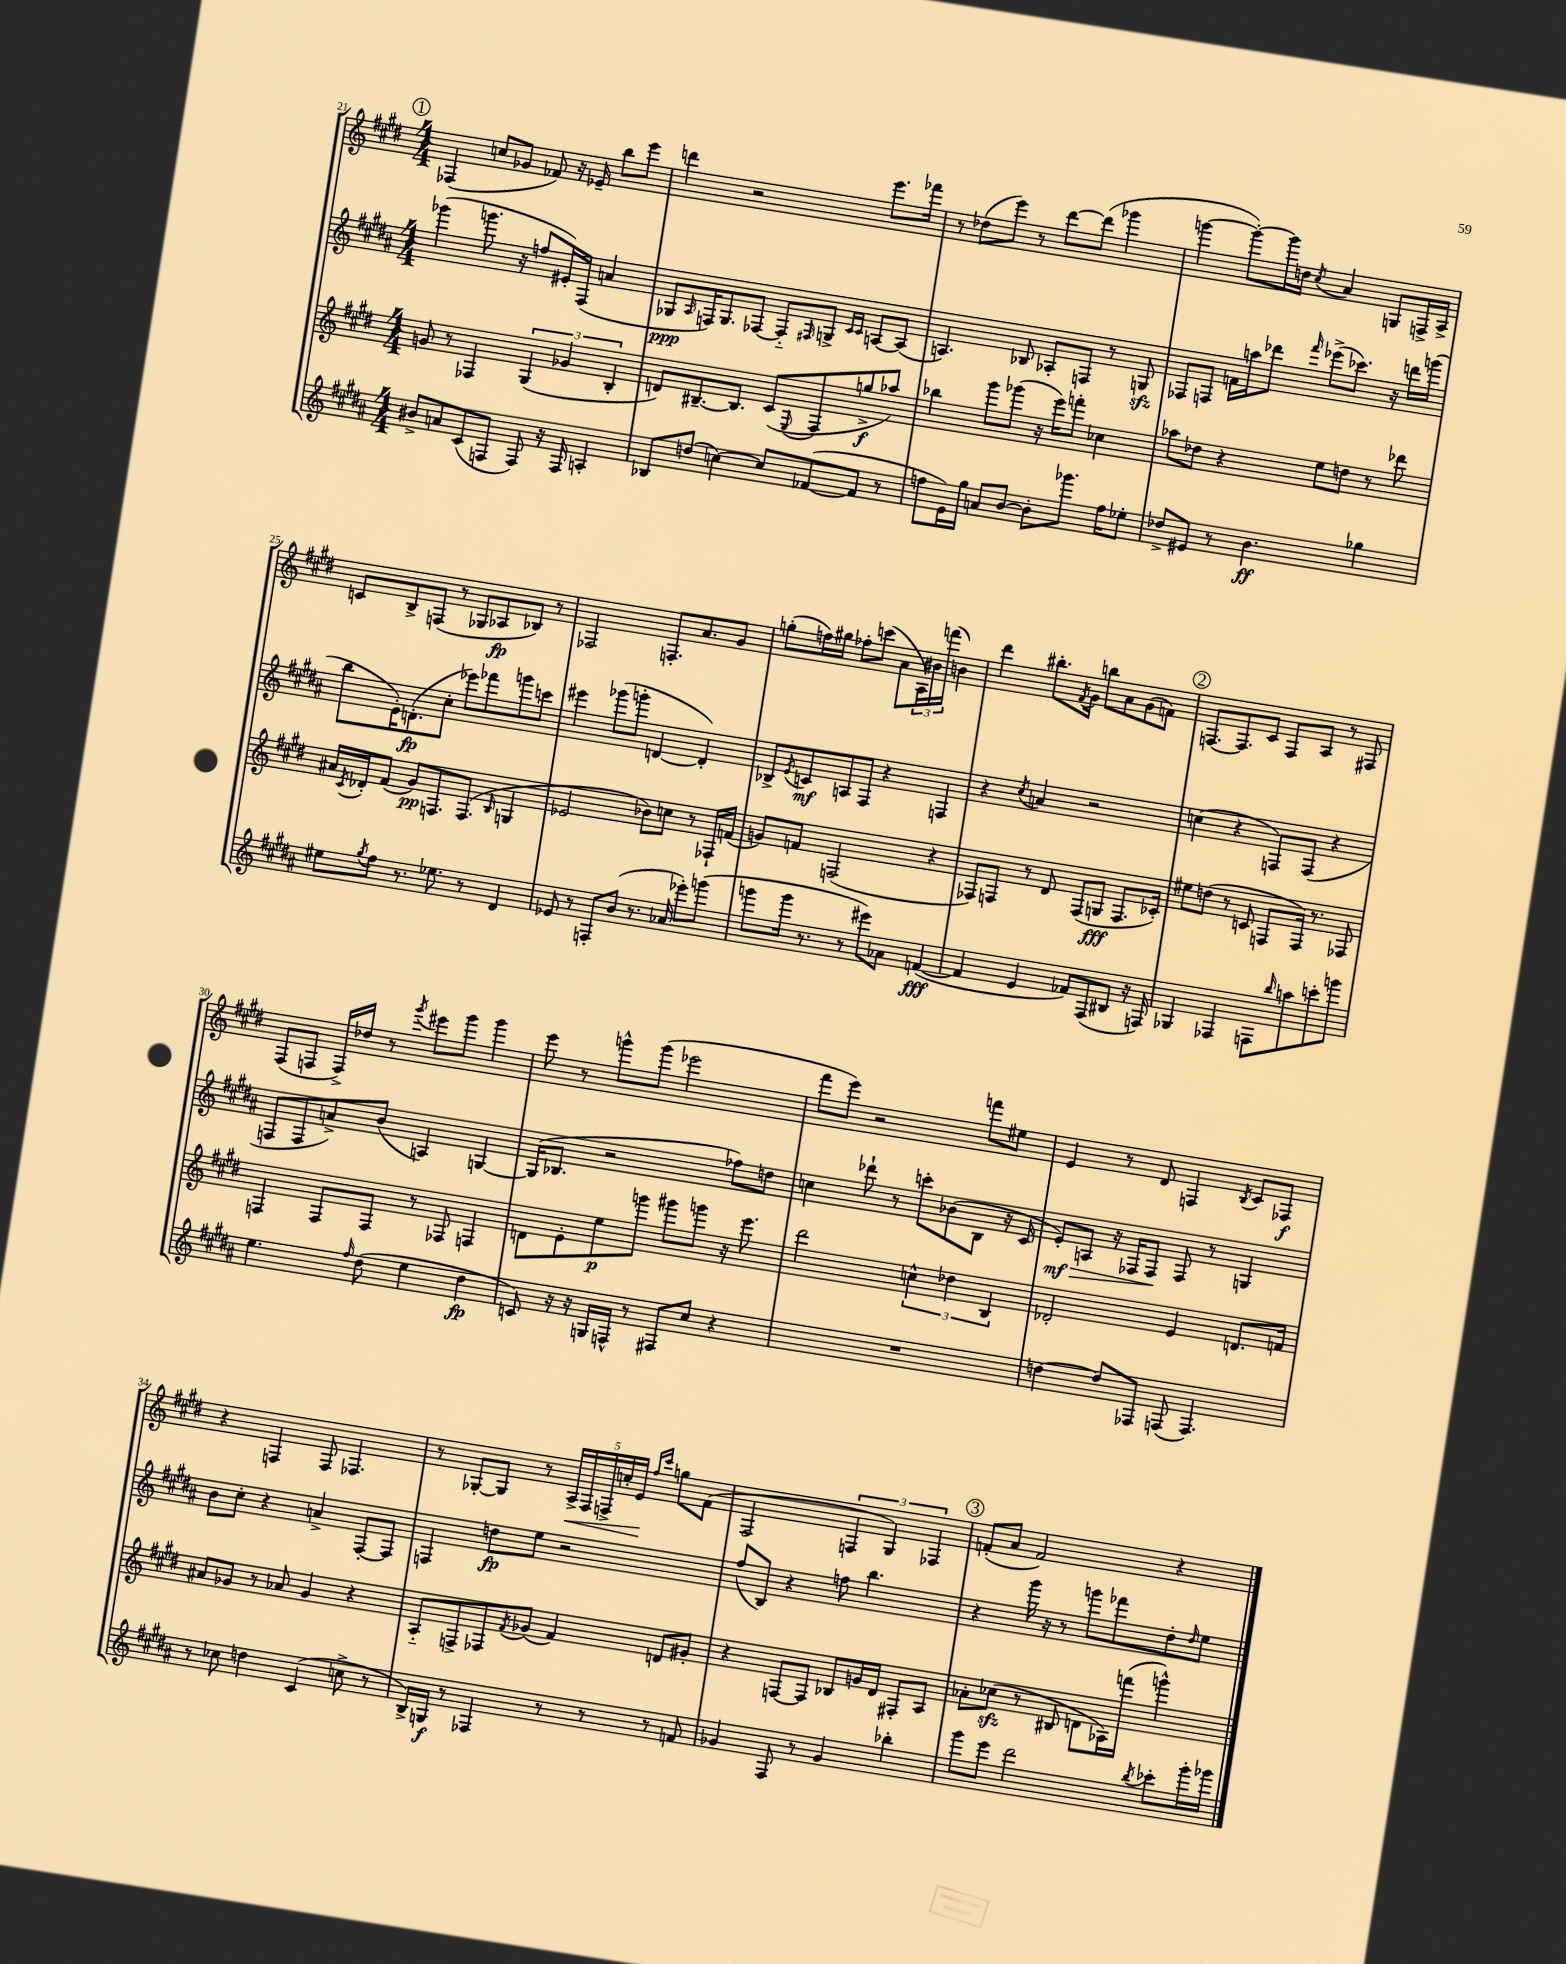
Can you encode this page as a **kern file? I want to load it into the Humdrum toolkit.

**kern	**kern	**kern	**kern
*staff4	*staff3	*staff2	*staff1
*clefG2	*clefG2	*clefG2	*clefG2
*k[f#c#g#d#a#]	*k[f#c#g#d#]	*k[f#c#g#d#a#]	*k[f#c#g#d#]
*M4/4	*M4/4	*M4/4	*M4/4
8b#^	8g	(4ggg-	(4F-
8a	8r	.	.
(8c#	4F-	8.ggg	8cc
8F	.	.	8g-
.	.	16r	.
8F)	(6G#	8ff	8f-)
16r	.	16e#')	16r
.	6g-	.	.
16F	.	(16F#	16e-~
4A'	.	4a	8bb
.	6B'	.	.
.	.	.	8eee
=	=	=	=
8B-	8d)	8G-	4ddd
.	.	16qqA#	.
(8dd	[8.B#~	16F)	.
.	.	8.G-	.
[4cc)	.	.	2r
.	8.B#]	.	.
.	.	[8F-	.
8cc]	(8c#	8F-'~]	.
.	8qqE	16qqF#	.
([8f-	8F#	8G^	.
.	.	16qqc#	.
.	.	16qqc#	.
8f-]	8gg^	[8A	8.eee
8r	8aa-)	(8A]	.
.	.	.	16fff-
=	=	=	=
8ff	4bb-	4.A)	8r
16e)	.	.	(8dd-
16gg#	.	.	.
8a	8ggg#	.	8eee)
[8b	(8ggg-	8B-	8r
8b']	16r	8A-'	[8ddd#
.	16eee)	.	.
8.ggg-	8fff'	8F	(8ddd#]
.	4cc-	8r	4ggg-
16ff	.	.	.
8ee-'	.	8G	.
=	=	=	=
8dd-^	8aa-	8F-	[4ggg
8e#	8dd-	8F	.
8r	4r	16f	8ggg'_)
.	.	16aa	.
4.b	.	8ddd-	16ggg]
.	.	.	16dd
.	.	16qqfff#	8qcc#
.	8ee	(8eee-^	4a
.	8dd	8.ccc-)	.
4gg-	8r	.	8G
.	.	16r	.
.	8ddd-	16ddd	16F^
.	.	(16ggg	16A^
=	=	=	=
8ee#	16a#	8bb	8c
.	8qc#	.	.
.	16d-'	.	.
8qgg#	.	.	.
8ff#	(8f#	16e')	8B^
.	.	(8.d'	.
8.r	8g#)	.	(8F
.	8.F	8cc#'	8r
8.ee-	.	.	.
.	.	8eee-)	8G-
.	(8.F	.	.
8r	.	8fff-	8A-
.	16qqB	.	.
4d#	4G	8ggg	8B-)
.	.	8ccc	8r
=	=	=	=
8e-	2e-	4eee#	2F-
8r	.	.	.
8F'	.	(8ggg-	.
(8b	.	8ggg'	.
8.r	8b-)	[4d	8.F'
.	8cc	.	.
16a-	.	.	8.a
8eee-')	8r	4d'])	.
(8ggg	16F-`	.	8g#
.	(16f	.	.
=	=	=	=
8ggg	8g)	8B-^	(8gg'
.	.	8qe	.
16ggg	8f	8c	16ff)
8.r	.	.	16gg#
.	(2F	8A	8ff-'
8r	.	8F#	(8ccc
8eee#)	.	4r	8a
8a-	.	.	24A)
.	.	.	24b#
.	.	.	(24fff
([4f	4r	4F	4b)
=	=	=	=
4f]	8F-)	4r	4ddd#
.	8F	.	.
.	.	8qcc#	.
4e	8r	4a	8.bb#'
.	8d#	.	.
.	.	.	8qf#
.	.	.	16g#
8f-)	(8F	2r	8bb
(8F#	8G	.	8a
8B#	8.F	.	(8g#
16r	.	.	8f)
16F)	16c-')	.	.
=	=	=	=
4G-	8ee#	(4cc	[8.F
.	(8dd	.	.
.	.	.	8.F]
4F-	8r	4r	.
.	8c	.	8c#
8F	8F	8F)	8F
16qqbb	.	.	.
8aa	16F)	(8F	8A
.	8.r	.	.
8ccc'	.	4r	8r
8ggg	8F-	.	8F#
=	=	=	=
4.ee	4F	8F	(8F#
.	.	8F	8F
.	8F	8a^)	16F^)
.	.	.	16dd-
16qqff#	.	.	.
(8dd#	8F	(8b	8r
.	.	.	8qggg#
4ee	8r	4A)	8eee#
.	8F-	.	8ggg#
4dd#	4F	[4G	4ggg#
=	=	=	=
8c)	8d	(16G]	8eee
.	.	8.B-	.
16r	8e'	.	8r
16r	.	.	.
16G	8ee	2r	8ggg^^
16F^^	.	.	.
8r	8ggg	.	(8ggg
8F#	8ggg#	.	2eee-
8cc#	8ggg	.	.
4r	16r	8ff-)	.
.	8.eee	.	.
.	.	8dd	.
=	=	=	=
1r	2ddd#	4cc	8fff#
.	.	.	8eee)
.	.	8ddd-`	2r
.	.	8r	.
.	6cc^^	8ccc'	.
.	.	(8b-	.
.	6dd-	.	.
.	.	8B	8fff
.	6B	.	.
.	.	16r	8ee#
.	.	16c#	.
=	=	=	=
[4dd	2d-'	8e')	4e
.	.	8A	.
8dd]	.	16r	8r
.	.	16F-	.
8F-	.	8F-	8d#
(8F	4e	8F-	4F
4.F)	.	8r	.
.	.	.	8qB
.	8.d	4G	8c#
.	.	.	8F-
.	16f	.	.
=	=	=	=
8r	8a#	8b	4r
8cc-	8g-	8cc#'	.
4dd	8r	4r	4F
.	8a-	.	.
(4c#	4g-	4a^	8F
.	.	.	4.F-
8cc^	4r	[8F#'	.
8r	.	8F#]	.
=	=	=	=
16B^)	8A'~	4F	8r
16G	.	.	.
8r	8F^	.	[8G-'
4F-	8F-	8dd	8G-]
.	8qf#	.	.
.	(8g-	8ee	8r
8r	4f#)	2r	20A^
.	.	.	20F#
.	.	.	20F^
8r	.	.	.
.	.	.	20cc'
.	.	.	20e
.	.	.	16qqff#
.	.	.	16qqccc#
8r	8d	.	8gg
8f	8g#'	.	(8f#
=	=	=	=
4g-	4r	(8ff#	2F#
.	.	8B)	.
8F#	[8F	4r	.
8r	8F]	.	.
4g-	8B-	8ff	6F
.	16g	4.bb	.
.	.	.	6G#)
.	16d#	.	.
4bb-'	8F#'	.	.
.	.	.	6F-
.	8A	.	.
=	=	=	=
8ggg#	8a-'	4r	(8f'
8eee	(8cc-	.	8a
2ddd#	8r	16ggg#	2f)
.	.	16r	.
.	8B#	8r	.
.	8d	8ggg	.
.	16A-)	8fff-	.
.	(16fff	.	.
8qbb	.	.	.
8ccc-'	4ggg^^)	8dd#'	4r
.	.	16qqdd#	.
16ggg#'	.	8ee	.
16ggg-	.	.	.
==	==	==	==
*-	*-	*-	*-
